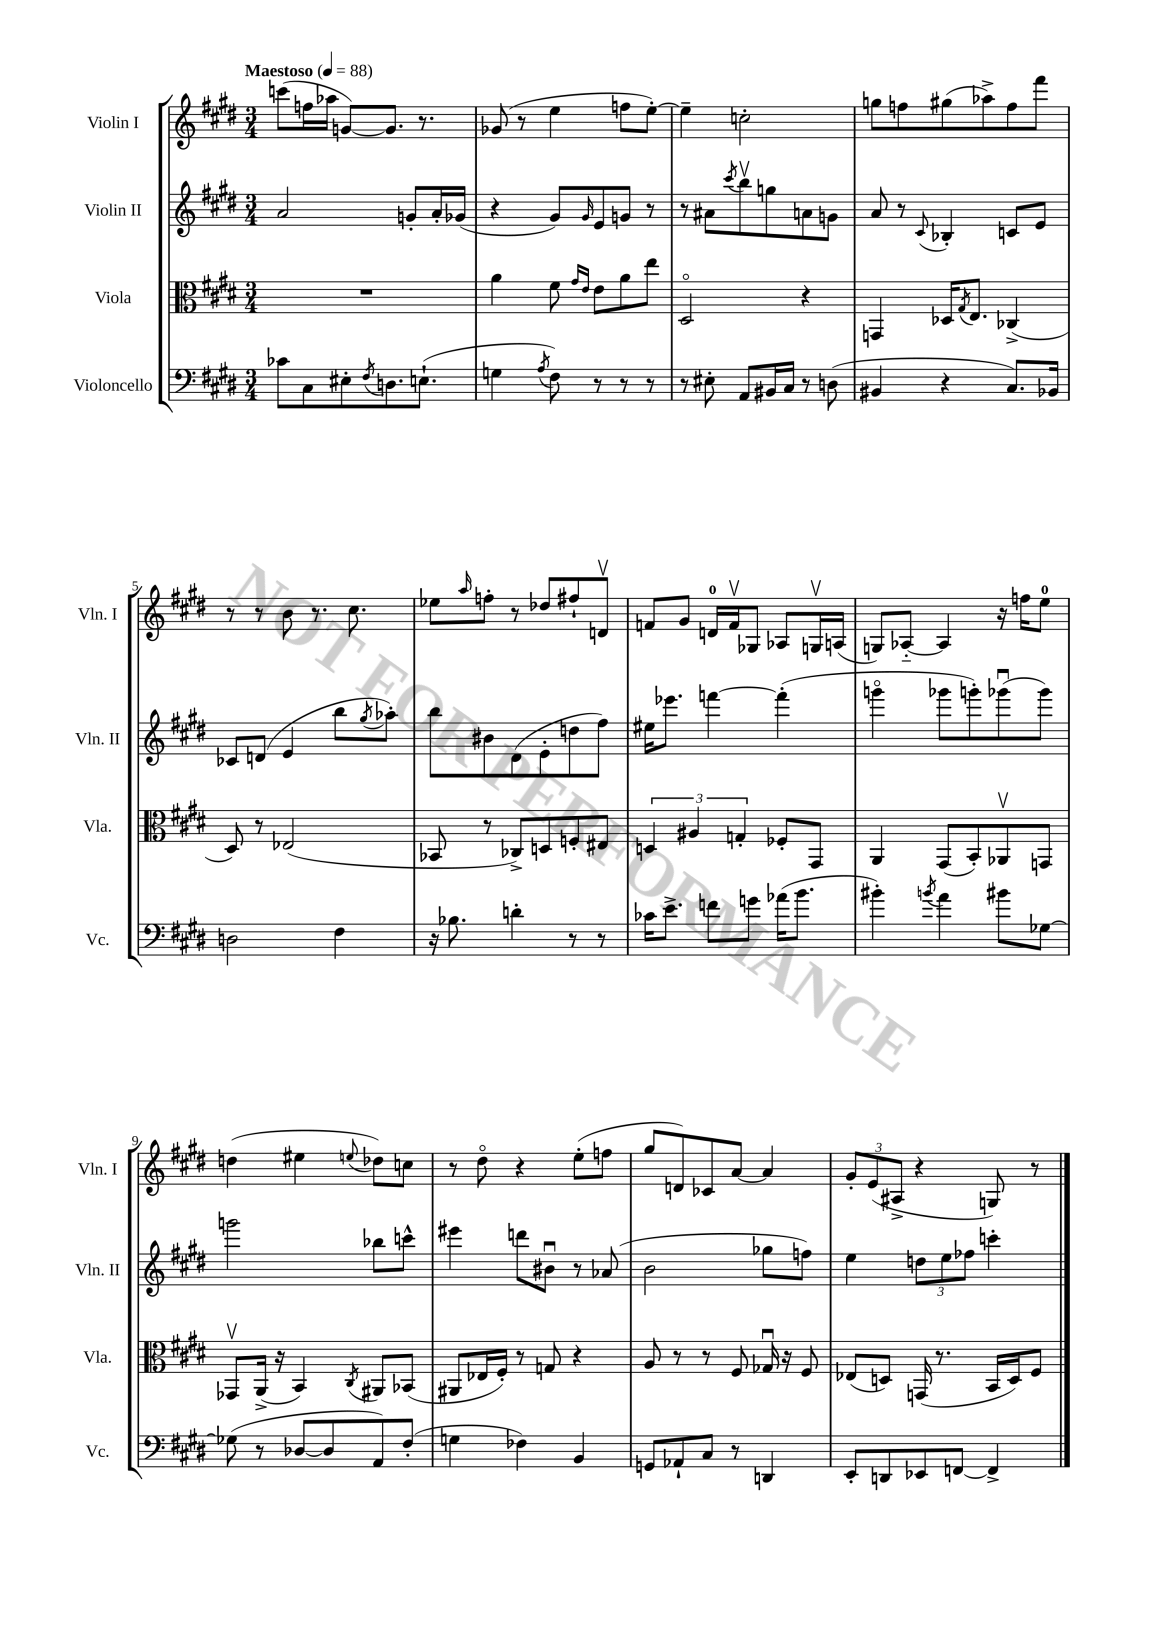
<<
\new StaffGroup <<
\new Staff = "s0" \with { instrumentName = "Violin I" shortInstrumentName = "Vln. I" } {
    \clef treble \key e \major \numericTimeSignature \time 3/4 \tempo "Maestoso" 4 = 88
    c'''8( f''16 aes''16 g'8~) g'8. r8. |
    ges'8( r8 e''4 f''8 e''8~-.) |
    e''4-- c''2-. |
    g''8 f''8 gis''8( aes''8->) f''8 fis'''8 |
    r8 r8 b'8 r8. cis''8. |
    ees''8 \grace { a''16 } f''8-. r8 des''8 fis''8-! d'8\upbow |
    f'8 gis'8 d'16-0 f'16\upbow ges8 aes8 g16\upbow a16( |
    g8) aes8~-_ aes4 r16 f''16 e''8-0 |
    d''4( eis''4 \appoggiatura { e''8 } des''8) c''8 |
    r8 dis''8\flageolet r4 e''8-.( f''8 |
    gis''8 d'8) ces'8 a'8~ a'4 |
    \tuplet 3/2 { gis'8-. e'8( ais8-> } r4 g8) r8 \bar "|." |
}
\new Staff = "s1" \with { instrumentName = "Violin II" shortInstrumentName = "Vln. II" } {
    \clef treble \key e \major \numericTimeSignature \time 3/4
    a'2 g'8-. a'16-. ges'16( |
    r4 gis'8) \grace { gis'16 } e'8 g'8 r8 |
    r8 ais'8 \acciaccatura { cis'''8 } b''8\upbow g''8 a'8 g'8 |
    a'8 r8 \appoggiatura { cis'8 } bes4-. c'8 e'8 |
    ces'8 d'8( e'4 b''8 \acciaccatura { gis''8 } aes''8-.) |
    b''8 bis'8 dis'8( e'8-. d''8 fis''8) |
    eis''16 ees'''8. f'''4~ f'''4-.( |
    g'''4\flageolet ges'''8 g'''8-.) ges'''8\downbow( ges'''8) |
    g'''2 bes''8 c'''8-^ |
    eis'''4 d'''8 bis'8\downbow r8 aes'8( |
    b'2 ges''8 f''8) |
    e''4 \tuplet 3/2 { d''8 e''8 fes''8 } c'''4-. \bar "|." |
}
\new Staff = "s2" \with { instrumentName = "Viola" shortInstrumentName = "Vla." } {
    \clef alto \key e \major \numericTimeSignature \time 3/4
    R2. |
    a'4 fis'8 \grace { gis'16 e'16 } e'8 a'8 e''8 |
    dis2\flageolet r4 |
    g,4 des16 \acciaccatura { gis8 } e8. ces4->( |
    dis8) r8 ees2( |
    bes,8 r8 ces8->) d8 f8-. eis8 |
    \tuplet 3/2 { d4 ais4 g4-. } fes8-. gis,8 |
    a,4 gis,8( b,8-.) aes,8\upbow g,8 |
    ges,8\upbow a,16->( r16 b,4) \acciaccatura { cis8 } ais,8 bes,8( |
    ais,8 ees16 fis16-.) r8 g8 r4 |
    a8 r8 r8 fis8 ges16\downbow r16 fis8 |
    ees8( d8) g,16( r8. b,16 d16) fis8 \bar "|." |
}
\new Staff = "s3" \with { instrumentName = "Violoncello" shortInstrumentName = "Vc." } {
    \clef bass \key e \major \numericTimeSignature \time 3/4
    ces'8 cis8 eis8-. \acciaccatura { fis8 } d8. e8.-!( |
    g4 \acciaccatura { a8 } fis8) r8 r8 r8 |
    r8 eis8-. a,8 bis,16 cis16 r8 d8( |
    bis,4 r4 cis8.) bes,16 |
    d2 fis4 |
    r16 bes8. d'4-. r8 r8 |
    ces'16 e'8.-> f'8 g'8 aes'16( b'8. |
    bis'4-.) \acciaccatura { b'8 } a'4 bis'8 ges8~ |
    ges8( r8 des8~ des8 a,8) fis8-.( |
    g4 fes4) b,4 |
    g,8 aes,8-! cis8 r8 d,4 |
    e,8-. d,8 ees,8 f,8~ f,4-> \bar "|." |
}
>>
>>
